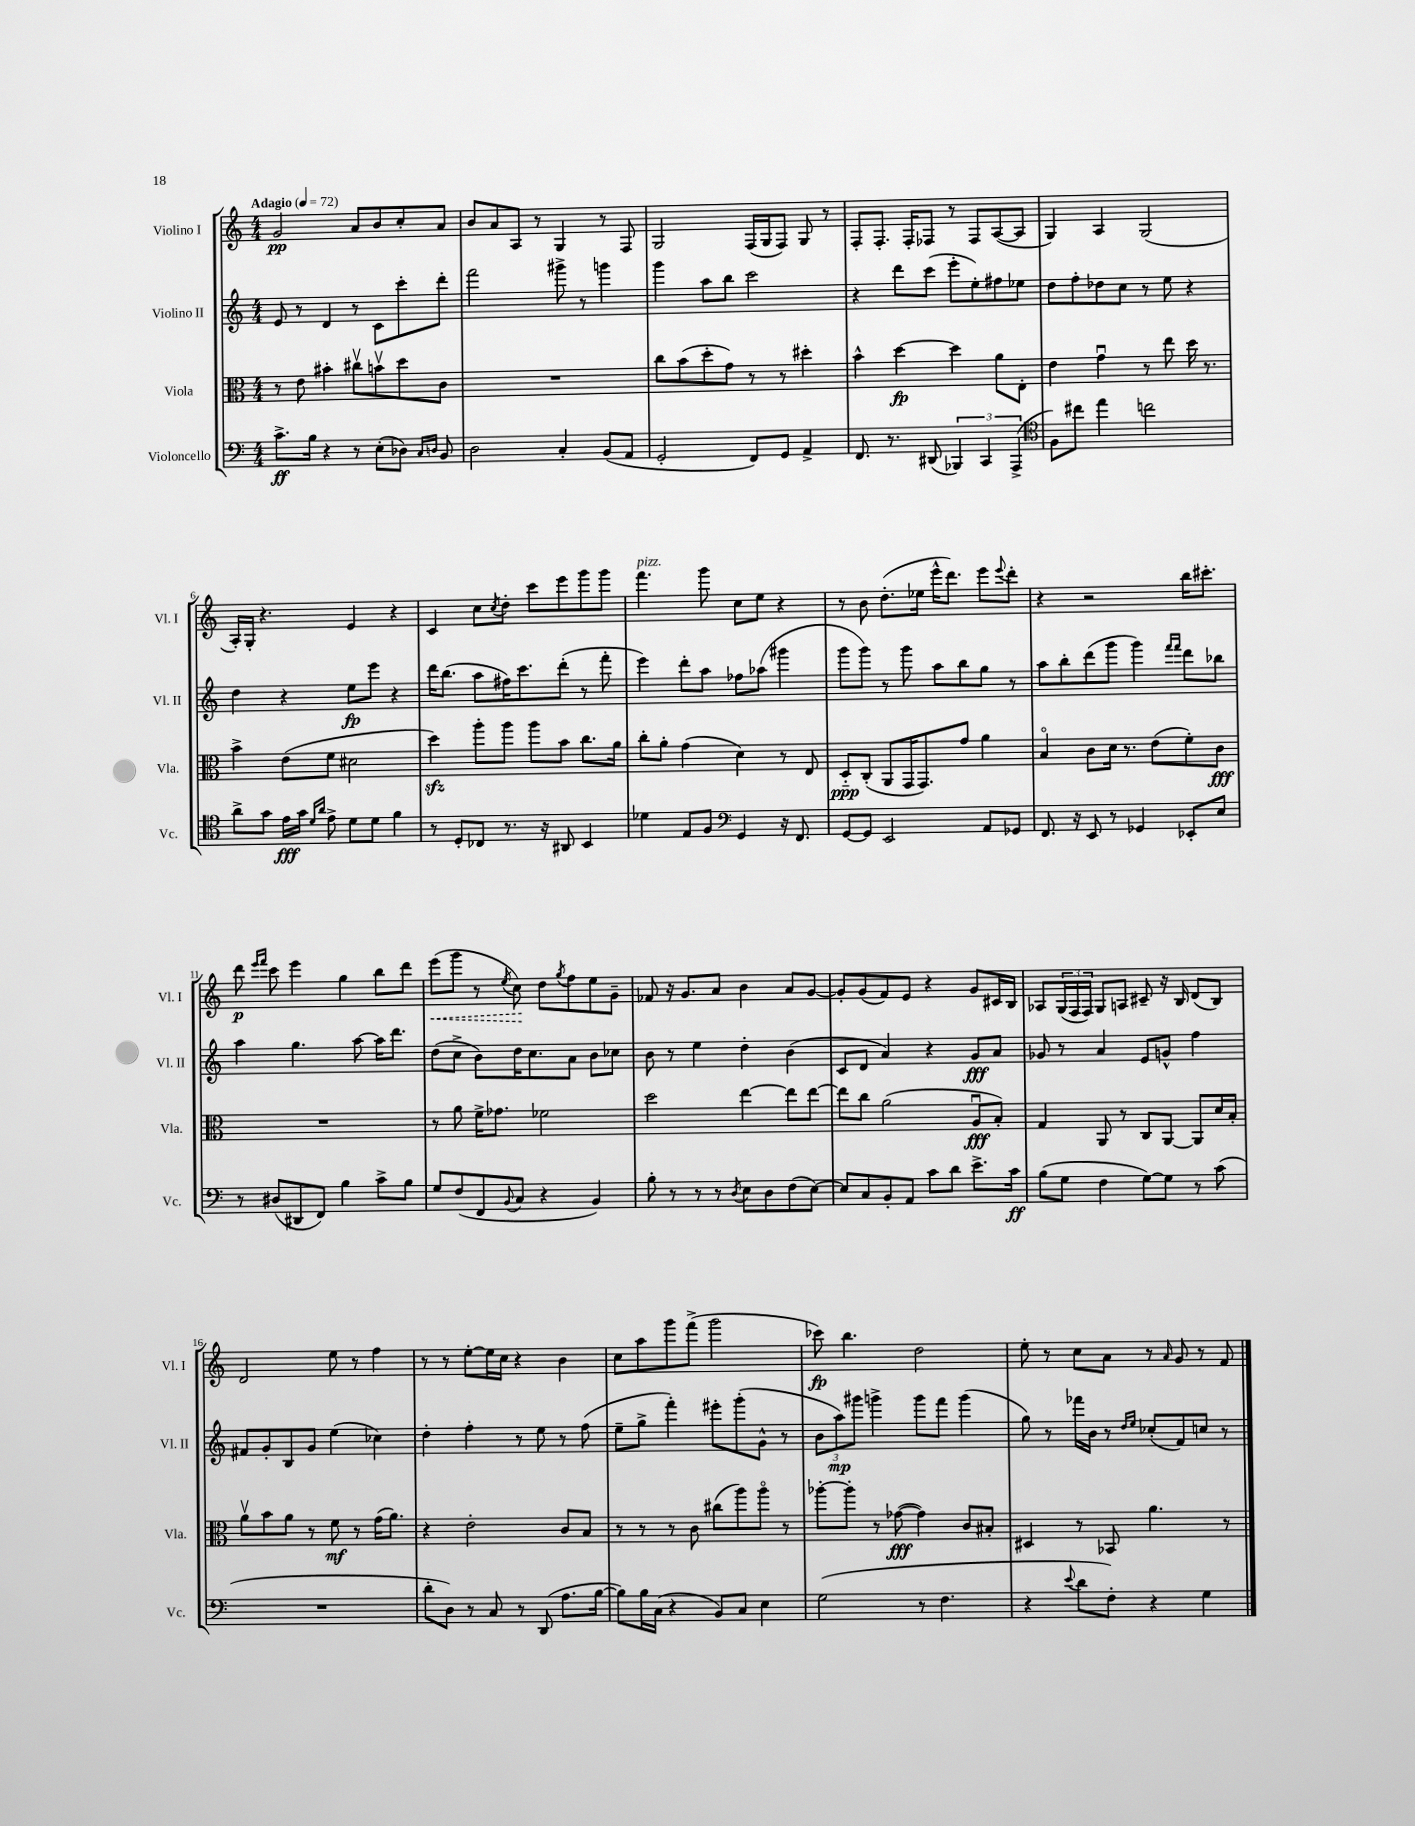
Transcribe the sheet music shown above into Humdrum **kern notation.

**kern	**dynam	**kern	**dynam	**kern	**dynam	**kern	**dynam
*part4	*part4	*part3	*part3	*part2	*part2	*part1	*part1
*staff4	*staff4	*staff3	*staff3	*staff2	*staff2	*staff1	*staff1
*I"Violoncello	*	*I"Viola	*	*I"Violino II	*	*I"Violino I	*
*I'Vc.	*	*I'Vla.	*	*I'Vl. II	*	*I'Vl. I	*
*clefF4	*	*clefC3	*	*clefG2	*	*clefG2	*
*k[]	*	*k[]	*	*k[]	*	*k[]	*
*M4/4	*	*M4/4	*	*M4/4	*	*M4/4	*
*MM72	*	*MM72	*	*MM72	*	*MM72	*
=1	=1	=1	=1	=1	=1	=1	=1
!	!	!	!	!	!	!LO:TX:a:B:t=Adagio	!
8.c^\L	ff	8r	.	8e/	.	2g/	pp
.	.	8e\	.	8r	.	.	.
16B\Jk	.	.	.	.	.	.	.
4r	.	4b#X'\	.	4d/	.	.	.
8r	.	8cc#Xv\L	.	8r	.	8a/L	.
(8E'\L	.	8bnv\	.	8c\L	.	8b/	.
8D-X\J)	.	8dd\	.	8ccc'\	.	8cc'/	.
16qqC/LL	.	.	.	.	.	.	.
16qqDn/JJ	.	.	.	.	.	.	.
8BB/	.	8c\J	.	8ddd'\J	.	8a/J	.
=2	=2	=2	=2	=2	=2	=2	=2
2D\	.	1r	.	2fff\	.	8b/L	.
.	.	.	.	.	.	8a/	.
.	.	.	.	.	.	8A/J	.
.	.	.	.	.	.	8r	.
4C'/	.	.	.	8ggg#X^\	.	4G/	.
.	.	.	.	8r	.	.	.
(8BB/L	.	.	.	4gggn\	.	8r	.
8AA/J	.	.	.	.	.	8F/	.
=3	=3	=3	=3	=3	=3	=3	=3
2GG'/	.	8cc\L	.	4ggg\	.	2G/	.
.	.	(8b\	.	.	.	.	.
.	.	8dd'\	.	8aa\L	.	.	.
.	.	8g\J)	.	8bb\J	.	.	.
8FF/L)	.	8r	.	2ccc\	.	(16F/LL	.
.	.	.	.	.	.	16G/J	.
8GG/J	.	8r	.	.	.	8F/J)	.
4AA^/	.	4dd#X'\	.	.	.	8G/	.
.	.	.	.	.	.	8r	.
=4	=4	=4	=4	=4	=4	=4	=4
8.FF/	.	4b^^\	.	4r	.	8F'/L	.
.	.	.	.	.	.	8.F'/J	.
8.r	.	.	.	.	.	.	.
.	.	[4dd\	fp	8ddd\L	.	.	.
.	.	.	.	.	.	16F'/KL	.
(8DD#X/	.	.	.	(8ccc\J	.	8F-X/J	.
6BBB-X/)	.	4dd\]	.	8eee'\L	.	8r	.
.	.	.	.	8ee'\)	.	8F-/L	.
6CC/	.	.	.	.	.	.	.
.	.	8a\L	.	8ff#X\	.	([8A/	.
(6AAA^/	.	.	.	.	.	.	.
.	.	8E'\J	.	8ee-X\J	.	8A/J]	.
=5	=5	=5	=5	=5	=5	=5	=5
*clefC4	*	*	*	*	*	*	*
8F\L)	.	4e\	.	8dd\L	.	4G/)	.
8cc#X\J	.	.	.	8ff'\	.	.	.
4ee\	.	4gu\	.	8dd-X\	.	4A/	.
.	.	.	.	8cc\J	.	.	.
2ccn\	.	8r	.	8r	.	(2G/	.
.	.	8ee\	.	8ee\	.	.	.
.	.	16dd\	.	4r	.	.	.
.	.	8.r	.	.	.	.	.
!!LO:LB:g=z
=6	=6	=6	=6	=6	=6	=6	=6
8a^\L	.	4b^\	.	4dd\	.	16A'/LL)	.
.	.	.	.	.	.	16G'/JJ	.
8g\J	.	.	.	.	.	4.r	.
16e\LL	fff	(8e\L	.	4r	.	.	.
16g\JJ	.	.	.	.	.	.	.
16qqd/LL	.	.	.	.	.	.	.
16qqa/JJ	.	.	.	.	.	.	.
8e^\	.	8f\J	.	.	.	.	.
8d\L	.	2d#X\	.	8ee\L	fp	4e/	.
8d\J	.	.	.	8eee\J	.	.	.
4f\	.	.	.	4r	.	4r	.
=7	=7	=7	=7	=7	=7	=7	=7
8r	.	4ddzz\)	.	16ddd\KL	.	4c/	.
.	.	.	.	(8.bb\J	.	.	.
8D'/L	.	.	.	.	.	.	.
8C-X/J	.	8aa'\L	.	8aa\L	.	8cc\L	.
.	.	.	.	.	.	8qcc/	.
8.r	.	8aa\J	.	16ff#X\K)	.	8dd'\J	.
.	.	.	.	8.ccc\	.	.	.
.	.	8aa\L	.	.	.	8ccc\L	.
16r	.	.	.	.	.	.	.
8AA#X/	.	8b\J	.	(8ddd'\J	.	8eee\	.
4BB/	.	8.cc\L	.	8r	.	8ggg\	.
.	.	.	.	8fff'\	.	8ggg\J	.
.	.	16a\Jk	.	.	.	.	.
=8	=8	=8	=8	=8	=8	=8	=8
!	!	!	!	!	!	!LO:TX:a:i:t=pizz.	!
4d-X\	.	8cc'\L	.	4eee\)	.	4.fff\	.
.	.	8a'\J	.	.	.	.	.
8E/L	.	(4g\	.	8ddd'\L	.	.	.
8F/J	.	.	.	8aa\J	.	8ggg\	.
*clefF4	*	*	*	*	*	*	*
4GG/	.	4d\)	.	8ff-X\L	.	8cc\L	.
.	.	.	.	(8aa-X\J	.	8ee\J	.
16r	.	8r	.	4ggg#X\	.	4r	.
8.FF/	.	.	.	.	.	.	.
.	.	8E/	.	.	.	.	.
=9	=9	=9	=9	=9	=9	=9	=9
[8GG/L	.	8D/L	ppp	8ggg\L	.	8r	.
8GG/J]	.	(8C'/J	.	8ggg\J)	.	8b\	.
2EE/	.	8AA/L	.	8r	.	(8.dd'\L	.
.	.	16GG/K	.	8ggg\	.	.	.
.	.	8.GG/)	.	.	.	16ee-X\Jk	.
.	.	.	.	8aa\L	.	16eee^^\KL	.
.	.	.	.	.	.	8.ddd\J)	.
.	.	8g/J	.	8bb\	.	.	.
8AA/L	.	4a\	.	8gg\J	.	8eee\L	.
.	.	.	.	.	.	8qqeee/	.
8GG-X/J	.	.	.	8r	.	8ddd'\J	.
=10	=10	=10	=10	=10	=10	=10	=10
8.FF/	.	4B/	.	8aa\L	.	4r	.
.	.	.	.	8bb'\	.	.	.
16r	.	.	.	.	.	.	.
8EE/	.	8c\L	.	(8ddd\	.	2r	.
8r	.	16d\Jk	.	8ggg\J	.	.	.
.	.	8.r	.	.	.	.	.
4GG-X/	.	.	.	4ggg\)	.	.	.
.	.	(8e\L	.	.	.	.	.
.	.	.	.	16qqfff/LL	.	.	.
.	.	.	.	16qqfff/JJ	.	.	.
8EE-X'/L	.	8f'\)	.	8ddd\L	.	16bb\KL	.
.	.	.	.	.	.	8.ccc#X'\J	.
8E/J	.	8c\J	fff	8bb-X\J	.	.	.
!!LO:LB:g=z
=11	=11	=11	=11	=11	=11	=11	=11
8r	.	1r	.	4aa\	.	8ddd\	p
.	.	.	.	.	.	16qqeee/LL	.
.	.	.	.	.	.	16qqfff/JJ	.
(8D#X/L	.	.	.	.	.	8ccc\	.
8DD#X/	.	.	.	4.gg\	.	4eee\	.
8FF/J)	.	.	.	.	.	.	.
4B\	.	.	.	.	.	4gg\	.
.	.	.	.	[8aa\	.	.	.
8c^\L	.	.	.	16aa\KL]	.	8bb\L	.
.	.	.	.	8.ddd\J	.	.	.
8B\J	.	.	.	.	.	8ddd\J	.
=12	=12	=12	=12	=12	=12	=12	=12
!	!	!	!	!	!	!	!LO:HP:b
8G/L	.	8r	.	(8dd\L	.	(8eee\L	<
(8F/	.	8a\	.	8cc^\J	.	8ggg\J	.
8FF/	.	16f^\KL	.	8b\L)	.	8r	.
.	.	8.g-X\J	.	.	.	.	.
8qqBB/	.	.	.	.	.	8qee/	.
8C/J	.	.	.	16dd\K	.	8cc\)	.
.	.	.	.	8.cc\	.	.	.
4r	.	2f-X\	.	.	.	8dd\L	[
.	.	.	.	.	.	8qgg/	.
.	.	.	.	8a\J	.	8ff\	.
4BB/)	.	.	.	8b\L	.	8ee\	.
.	.	.	.	8cc-X\J	.	8g~\J	.
=13	=13	=13	=13	=13	=13	=13	=13
8B'\	.	2dd\	.	8b\	.	8f-X/	.
8r	.	.	.	8r	.	16r	.
.	.	.	.	.	.	8.g/L	.
8r	.	.	.	4ee\	.	.	.
8r	.	.	.	.	.	8a/J	.
8qD/	.	.	.	.	.	.	.
8E\L	.	[4ee\	.	4dd'\	.	4b\	.
8D\	.	.	.	.	.	.	.
(8F\	.	8ee\L]	.	(4b\	.	8a/L	.
[8E\J)	.	[8ee\J	.	.	.	[8g/J	.
=14	=14	=14	=14	=14	=14	=14	=14
8E/L]	.	8ee\L]	.	8c/L	.	8g'/L]	.
8C/	.	8cc\J	.	8d/J	.	(8g/	.
8BB'/	.	(2a\	.	4a/)	.	8f/)	.
8AA/J	.	.	.	.	.	8e/J	.
8c\L	.	.	.	4r	.	4r	.
8d\J	.	.	.	.	.	.	.
8.e^\L	.	8Au/L	fff	8g/L	fff	8g/L	.
.	.	8B'/J)	.	8a/J	.	16c#X/L	.
16c\Jk	ff	.	.	.	.	16B/JJ	.
=15	=15	=15	=15	=15	=15	=15	=15
(8B\L	.	4G/	.	8g-X/	.	8A-X/L	.
8G\J	.	.	.	8r	.	(24G/L	.
.	.	.	.	.	.	24F/	.
.	.	.	.	.	.	24F/JJ)	.
4F\	.	8AA/	.	4a/	.	8G/L	.
.	.	8r	.	.	.	8An/J	.
[8G\L)	.	8C/L	.	8e/L	.	8c#X~/	.
8G\J]	.	[8AA/J	.	8gn^^/J	.	16r	.
.	.	.	.	.	.	16B/	.
8r	.	8AA/L]	.	4ff\	.	(8d/L	.
(8c\	.	16d/L	.	.	.	8B/J)	.
.	.	16B'/JJ	.	.	.	.	.
!!LO:LB:g=z
=16	=16	=16	=16	=16	=16	=16	=16
1r	.	8av\L	.	8f#X/L	.	2d/	.
.	.	8b\	.	8g'/	.	.	.
.	.	8a\J	.	8B/	.	.	.
.	.	8r	.	8g/J	.	.	.
.	.	8f\	mf	(4ee\	.	8ee\	.
.	.	8r	.	.	.	8r	.
.	.	(16g\KL	.	4cc-X\)	.	4ff\	.
.	.	8.a\J)	.	.	.	.	.
=17	=17	=17	=17	=17	=17	=17	=17
8d'\L	.	4r	.	4dd'\	.	8r	.
8D\J)	.	.	.	.	.	8r	.
8r	.	2e'\	.	4ff'\	.	[8ee'\L	.
8C/	.	.	.	.	.	16ee\L]	.
.	.	.	.	.	.	16cc\JJ	.
8r	.	.	.	8r	.	4r	.
(8DD/	.	.	.	8ee\	.	.	.
8.A\L	.	8c/L	.	8r	.	4b\	.
.	.	8B/J	.	(8ff\	.	.	.
[16B\Jk	.	.	.	.	.	.	.
=18	=18	=18	=18	=18	=18	=18	=18
8B\L])	.	8r	.	8ee~\L	.	8cc\L	.
16B\L	.	8r	.	8gg^\J	.	8aa\	.
(16C\JJ	.	.	.	.	.	.	.
4r	.	8r	.	4fff'\)	.	8ggg\	.
.	.	8c\	.	.	.	(8fff^\J	.
8BB/L)	.	(8cc#X\L	.	8eee#X'\L	.	2ggg\	.
8C/J	.	8aa\)	.	(8ggg'\	.	.	.
4E\	.	8aa\J	.	8g^^\J	.	.	.
.	.	8r	.	8r	.	.	.
=19	=19	=19	=19	=19	=19	=19	=19
(2G\	.	[8aa-X'\L	.	12b\L	.	8ccc-X\)	fp
.	.	.	.	12aa\)	mp	.	.
.	.	8aa-'\J]	.	.	.	4.bb\	.
.	.	.	.	12ggg#X\J	.	.	.
.	.	8r	.	4gggn^\	.	.	.
.	.	([8g-X\	fff	.	.	.	.
8r	.	4g-\])	.	8ggg\L	.	2dd\	.
4.F\	.	.	.	8fff\J	.	.	.
.	.	8c/L	.	(4ggg\	.	.	.
.	.	8B#X'/J	.	.	.	.	.
=20	=20	=20	=20	=20	=20	=20	=20
4r	.	4D#X/	.	8gg\)	.	8ee'\	.
.	.	.	.	8r	.	8r	.
8qqe/	.	.	.	.	.	.	.
8d\L	.	8r	.	16fff-X\LL	.	8cc\L	.
.	.	.	.	16b\JJ	.	.	.
8F'\J)	.	8BB-X/	.	8r	.	8a\J	.
.	.	.	.	16qqdd/LL	.	.	.
.	.	.	.	16qqee/JJ	.	.	.
4r	.	4.a\	.	(8cc-X'/L	.	8r	.
.	.	.	.	.	.	16qqa/	.
.	.	.	.	8f/)	.	8g/	.
4G\	.	.	.	8ccn/J	.	8r	.
.	.	8r	.	8r	.	8f/	.
==	==	==	==	==	==	==	==
*-	*-	*-	*-	*-	*-	*-	*-
